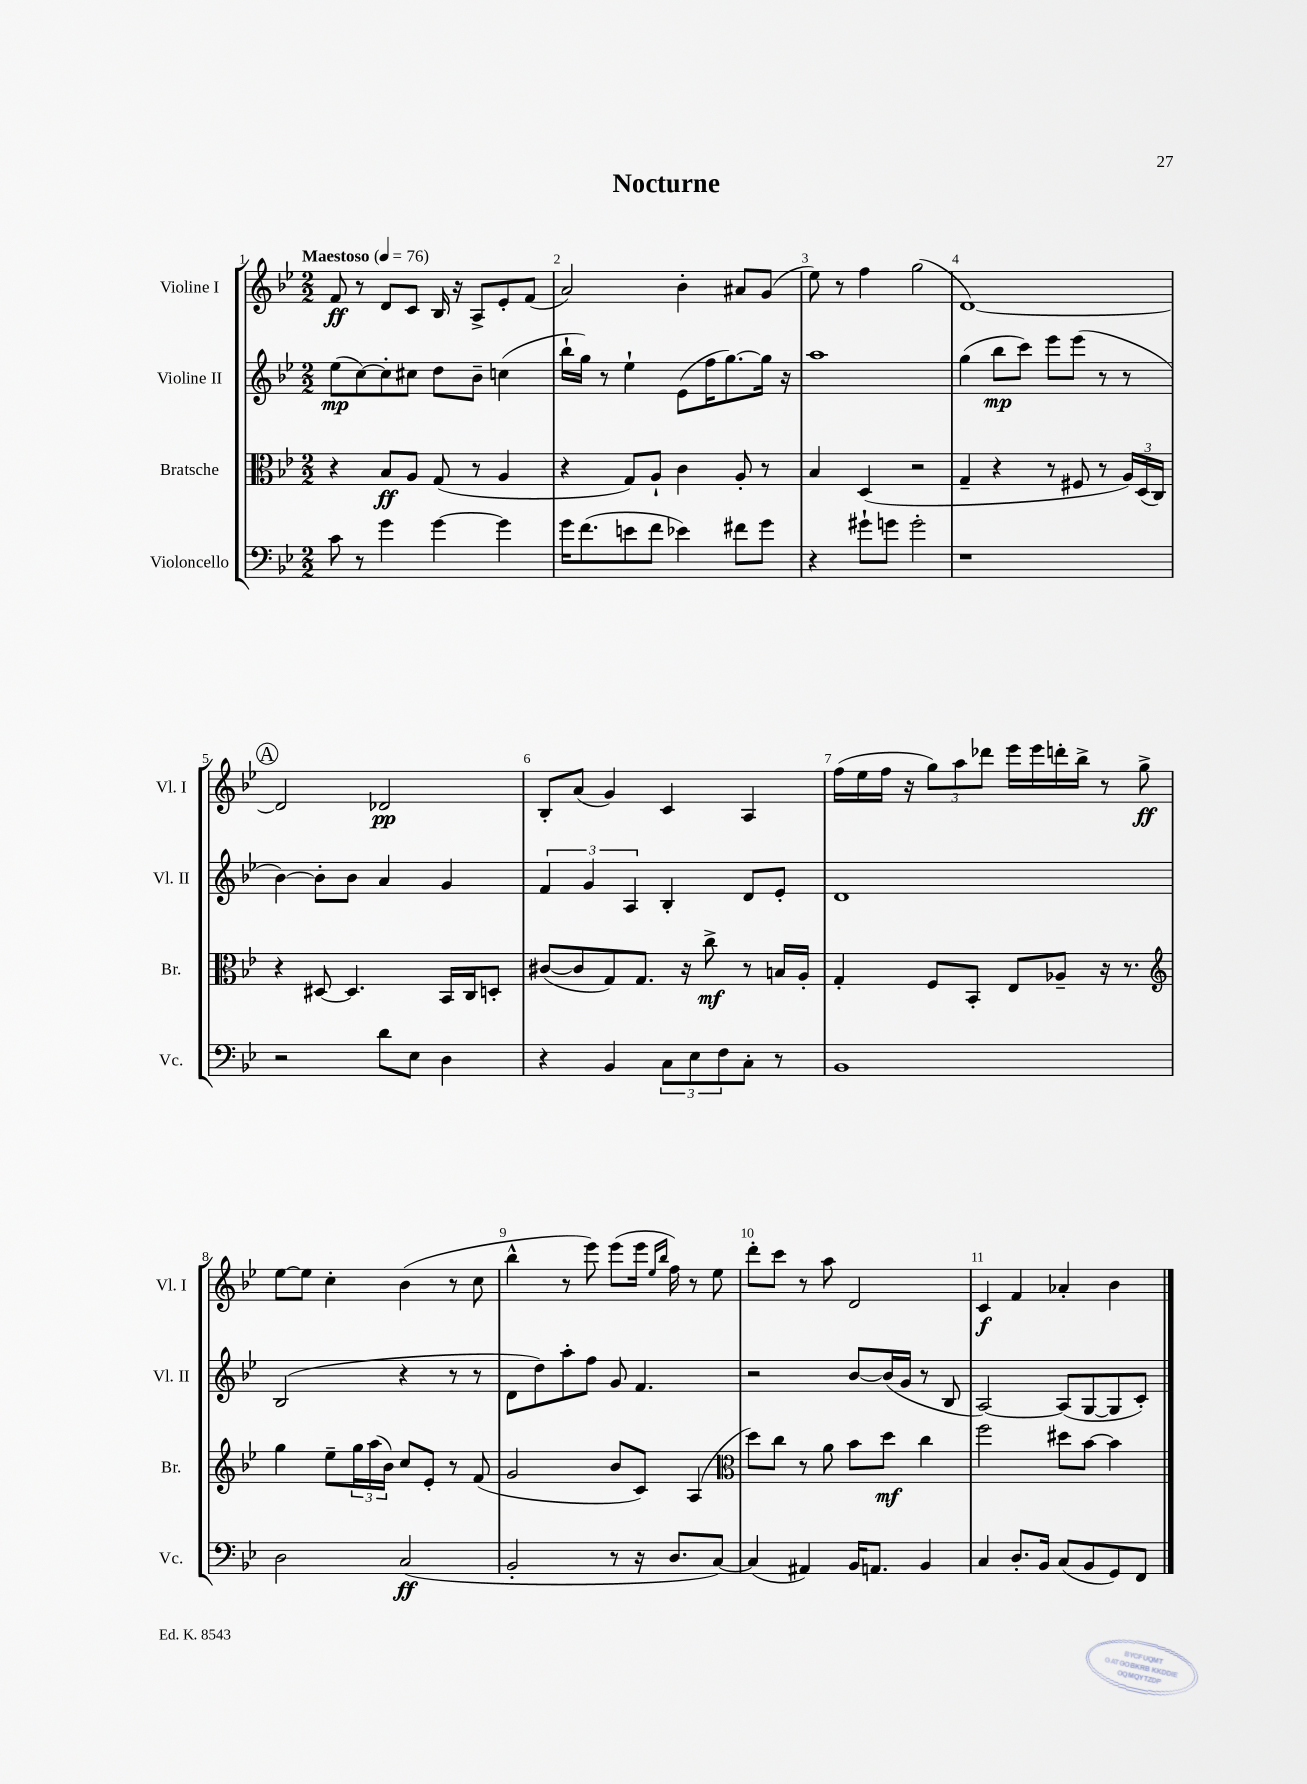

**kern	**dynam	**kern	**dynam	**kern	**dynam	**kern	**dynam
*part4	*part4	*part3	*part3	*part2	*part2	*part1	*part1
*staff4	*staff4	*staff3	*staff3	*staff2	*staff2	*staff1	*staff1
*I"Violoncello	*	*I"Bratsche	*	*I"Violine II	*	*I"Violine I	*
*I'Vc.	*	*I'Br.	*	*I'Vl. II	*	*I'Vl. I	*
*clefF4	*	*clefC3	*	*clefG2	*	*clefG2	*
*k[b-e-]	*	*k[b-e-]	*	*k[b-e-]	*	*k[b-e-]	*
*M2/2	*	*M2/2	*	*M2/2	*	*M2/2	*
*MM76	*	*MM76	*	*MM76	*	*MM76	*
=1	=1	=1	=1	=1	=1	=1	=1
!	!	!	!	!	!	!LO:TX:a:B:t=Maestoso	!
8c\	.	4r	.	(8ee-\L	mp	8f/	ff
8r	.	.	.	[8cc\)	.	8r	.
4g\	.	8B-/L	ff	8cc'\]	.	8d/L	.
.	.	8A/J	.	8cc#X\J	.	8c/J	.
[4g\	.	(8G/	.	8dd\L	.	16B-/	.
.	.	.	.	.	.	16r	.
.	.	8r	.	8b-~\J	.	8A^/L	.
4g\]	.	4A/	.	(4ccn\	.	8e-'/	.
.	.	.	.	.	.	(8f/J	.
=2	=2	=2	=2	=2	=2	=2	=2
16g\KL	.	4r	.	16bb-`\LL	.	2a/)	.
(8.f\	.	.	.	16gg\JJ)	.	.	.
.	.	.	.	8r	.	.	.
8en\	.	8G/L)	.	4ee-`\	.	.	.
8f\J	.	8A`/J	.	.	.	.	.
4e-X\)	.	4c\	.	(8e-\L	.	4b-'\	.
.	.	.	.	16ff\K	.	.	.
.	.	.	.	[8.gg\)	.	.	.
8f#X\L	.	8A'/	.	.	.	8a#X/L	.
8g\J	.	8r	.	16gg\Jk]	.	(8g/J	.
.	.	.	.	16r	.	.	.
=3	=3	=3	=3	=3	=3	=3	=3
4r	.	4B-/	.	1aa	.	8ee-\)	.
.	.	.	.	.	.	8r	.
8g#X`\L	.	(4D/	.	.	.	4ff\	.
8gn\J	.	.	.	.	.	.	.
2g'\	.	2r	.	.	.	(2gg\	.
=4	=4	=4	=4	=4	=4	=4	=4
1r	.	4G~/	.	(4gg\	.	[1d)	.
.	.	4r	.	8bb-\L	mp	.	.
.	.	.	.	8ccc\J)	.	.	.
.	.	8r	.	8eee-\L	.	.	.
.	.	8F#X/	.	(8eee-\J	.	.	.
.	.	8r	.	8r	.	.	.
.	.	24A/LL)	.	8r	.	.	.
.	.	(24D/	.	.	.	.	.
.	.	24C/JJ)	.	.	.	.	.
!!LO:LB:g=z
!!LO:REH:place=s1:t=A
=5	=5	=5	=5	=5	=5	=5	=5
2r	.	4r	.	[4b-\)	.	2d/]	.
.	.	[8D#X/	.	8b-'\L]	.	.	.
.	.	4.D#/]	.	8b-\J	.	.	.
8d\L	.	.	.	4a/	.	2d-X/	pp
8E-\J	.	.	.	.	.	.	.
4D\	.	16BB-/LL	.	4g/	.	.	.
.	.	16C/J	.	.	.	.	.
.	.	8Dn'/J	.	.	.	.	.
=6	=6	=6	=6	=6	=6	=6	=6
4r	.	([8c#X/L	.	6f/	.	8B-'/L	.
.	.	8c#/]	.	.	.	(8a/J	.
.	.	.	.	6g/	.	.	.
4BB-/	.	8G/)	.	.	.	4g/)	.
.	.	.	.	6A/	.	.	.
.	.	8.G/J	.	.	.	.	.
12C\L	.	.	.	4B-'/	.	4c/	.
.	.	16r	.	.	.	.	.
12E-\	.	.	.	.	.	.	.
.	.	8cc^\	mf	.	.	.	.
12F\	.	.	.	.	.	.	.
8C'\J	.	8r	.	8d/L	.	4A/	.
8r	.	16Bn/LL	.	8e-'/J	.	.	.
.	.	16A'/JJ	.	.	.	.	.
=7	=7	=7	=7	=7	=7	=7	=7
1BB-	.	4G'/	.	1d	.	(16ff\LL	.
.	.	.	.	.	.	16ee-\	.
.	.	.	.	.	.	16ff\JJ	.
.	.	.	.	.	.	16r	.
.	.	8F/L	.	.	.	12gg\L)	.
.	.	.	.	.	.	12aa\	.
.	.	8BB-'/J	.	.	.	.	.
.	.	.	.	.	.	12ddd-X\J	.
.	.	8E-/L	.	.	.	16eee-\LL	.
.	.	.	.	.	.	16eee-\	.
.	.	8A-X~/J	.	.	.	16dddn'\	.
.	.	.	.	.	.	16bb-^\JJ	.
.	.	16r	.	.	.	8r	.
.	.	8.r	.	.	.	.	.
.	.	.	.	.	.	8gg^\	ff
!!LO:LB:g=z
=8	=8	=8	=8	=8	=8	=8	=8
*	*	*clefG2	*	*	*	*	*
2D\	.	4gg\	.	(2B-/	.	[8ee-\L	.
.	.	.	.	.	.	8ee-\J]	.
.	.	8ee-~\L	.	.	.	4cc'\	.
.	.	24gg\L	.	.	.	.	.
.	.	(24aa\	.	.	.	.	.
.	.	24b-\JJ)	.	.	.	.	.
(2C/	ff	8cc/L	.	4r	.	(4b-\	.
.	.	8e-'/J	.	.	.	.	.
.	.	8r	.	8r	.	8r	.
.	.	(8f/	.	8r	.	8cc\	.
=9	=9	=9	=9	=9	=9	=9	=9
2BB-'/	.	2g/	.	8d\L	.	4bb-^^\	.
.	.	.	.	8dd\)	.	.	.
.	.	.	.	8aa'\	.	8r	.
.	.	.	.	8ff\J	.	8eee-\)	.
8r	.	8b-/L	.	8g/	.	(8eee-\L	.
16r	.	8c/J)	.	4.f/	.	16eee-\Jk	.
.	.	.	.	.	.	16qqee-/LL	.
.	.	.	.	.	.	16qqbb-/JJ	.
8.D/L	.	.	.	.	.	16ff\)	.
.	.	(4A/	.	.	.	8r	.
[8C/J)	.	.	.	.	.	8ee-\	.
=10	=10	=10	=10	=10	=10	=10	=10
*	*	*clefC3	*	*	*	*	*
(4C/]	.	8dd\L)	.	2r	.	8ddd'\L	.
.	.	8cc\J	.	.	.	8ccc\J	.
4AA#X/)	.	8r	.	.	.	8r	.
.	.	8a\	.	.	.	8aa\	.
16BB-/KL	.	8b-\L	.	[8b-/L	.	2d/	.
8.AAn/J	.	.	.	.	.	.	.
.	.	8dd\J	mf	(16b-/L]	.	.	.
.	.	.	.	16g/JJ	.	.	.
4BB-/	.	4cc\	.	8r	.	.	.
.	.	.	.	8B-/	.	.	.
=11	=11	=11	=11	=11	=11	=11	=11
4C/	.	2ff\	.	[2A/)	.	4c/	f
8.D'/L	.	.	.	.	.	4f/	.
16BB-/Jk	.	.	.	.	.	.	.
(8C/L	.	8dd#X\L	.	(8A/L]	.	4a-X'/	.
8BB-/	.	[8b-\J	.	[8G/	.	.	.
8GG/)	.	4b-\]	.	8G/]	.	4b-\	.
8FF/J	.	.	.	8c'/J)	.	.	.
==	==	==	==	==	==	==	==
*-	*-	*-	*-	*-	*-	*-	*-
